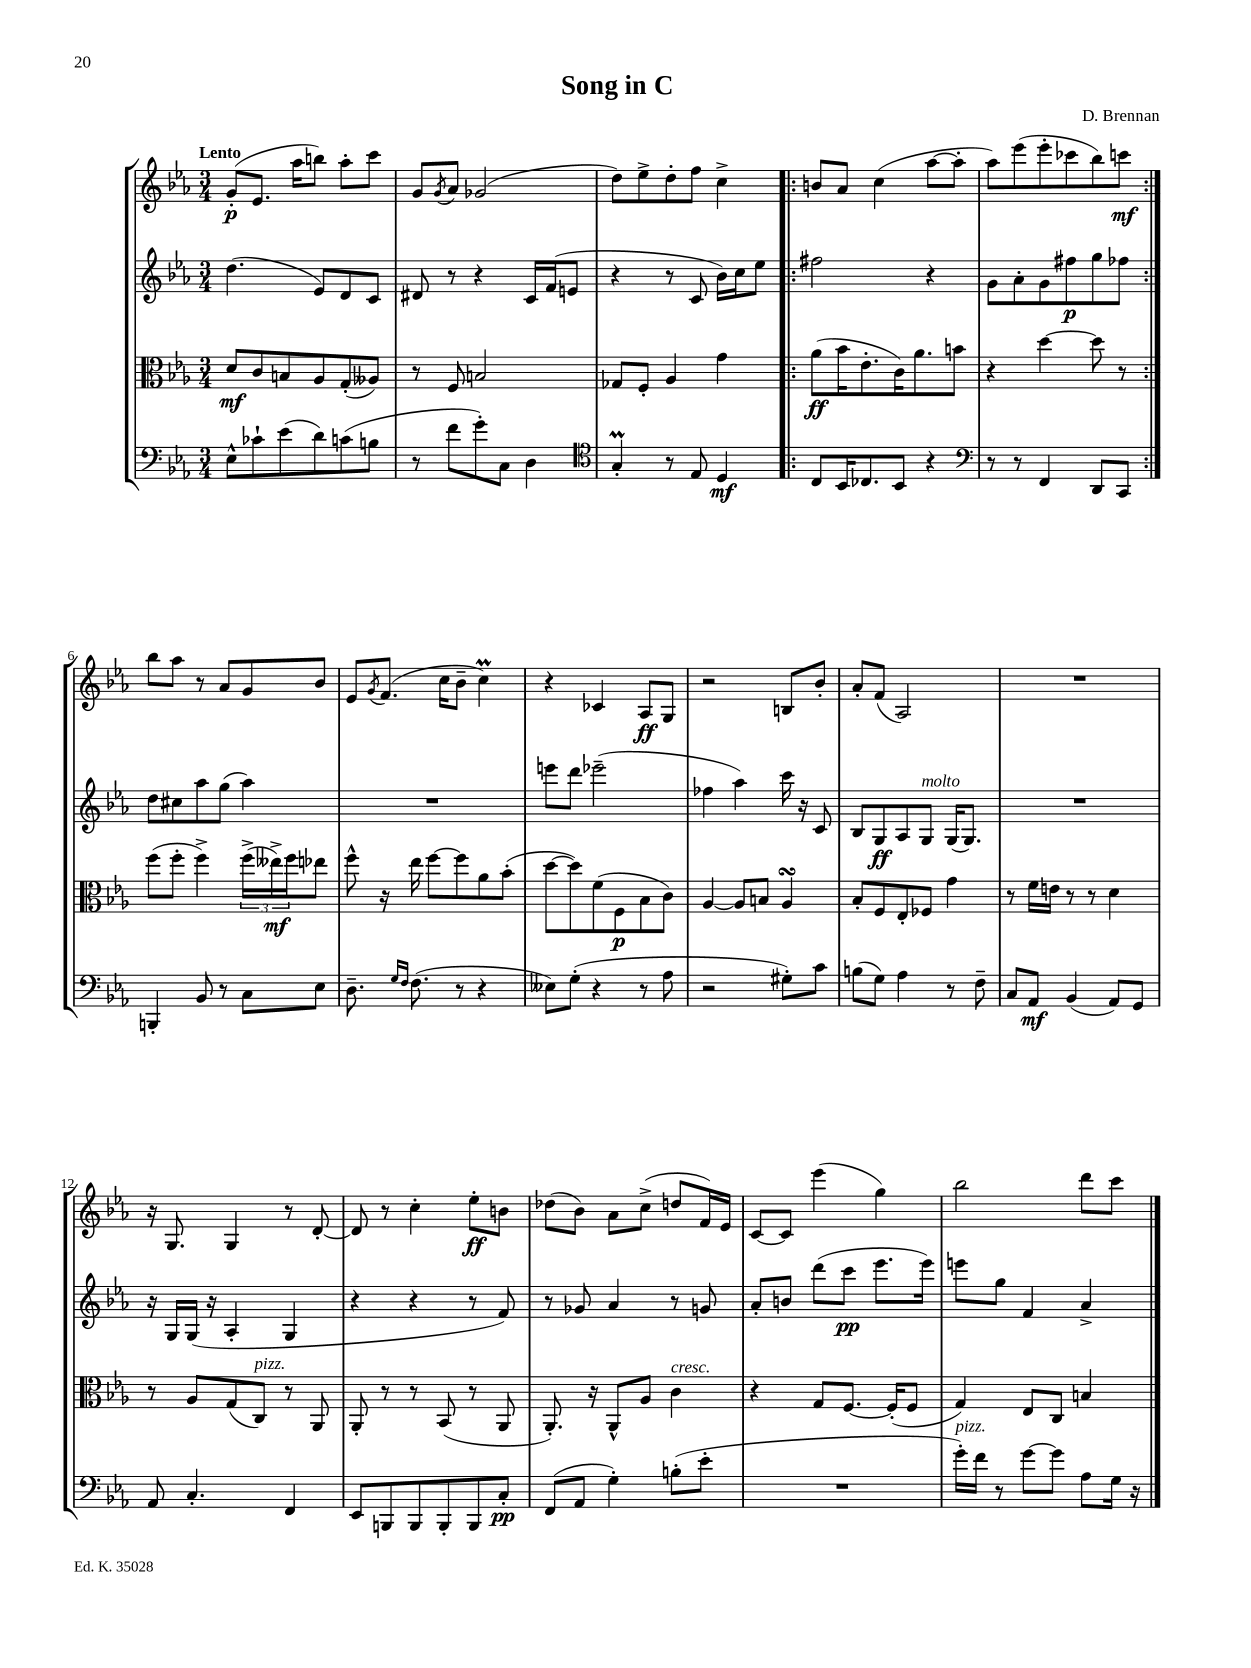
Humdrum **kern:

**kern	**kern	**kern	**kern
*staff4	*staff3	*staff2	*staff1
*clefF4	*clefC3	*clefG2	*clefG2
*k[b-e-a-]	*k[b-e-a-]	*k[b-e-a-]	*k[b-e-a-]
*M3/4	*M3/4	*M3/4	*M3/4
8E-^^	8d	(4.dd	(8g'
8c-`	8c	.	8.e-
(8e-	8B	.	.
.	.	.	16aa-
8d)	8A-	8e-)	8bb)
(8c	(8G'	8d	8aa-'
8B	8A--)	8c	8ccc
=	=	=	=
8r	8r	8d#	8g
.	.	.	8qg
8f	8F	8r	8a-
8g')	2B	4r	(2g-
8C	.	.	.
4D	.	16c	.
.	.	(16f	.
.	.	8e	.
=	=	=	=
*clefC4	*	*	*
4G'	8G-	4r	8dd)
.	8F'	.	8ee-^
8r	4A-	8r	8dd'
8E-	.	8c	8ff
4D	4g	16b-)	4cc^
.	.	16cc	.
.	.	8ee-	.
=!|:	=!|:	=!|:	=!|:
8C	(8a-	2ff#	8b
16BB-	16b-	.	8a-
8.C-	8.e-'	.	.
.	.	.	(4cc
8BB-	16c)	.	.
.	8.a-	.	.
4r	.	4r	[8aa-
.	8b	.	8aa-']
=	=	=	=
*clefF4	*	*	*
8r	4r	8g	8aa-)
8r	.	8a-'	(8eee-
4FF	[4dd	8g	8eee-'
.	.	8ff#	8ccc-
8DD	8dd]	8gg	8bb-)
8CC	8r	8ff-	8ccc
=:|!	=:|!	=:|!	=:|!
4BBB'	(8ff	8dd	8bb-
.	8ff'	8cc#	8aa-
8BB-	4ff^)	8aa-	8r
8r	.	(8gg	8a-
8C	(24ff^	4aa-)	8g
.	24ee--^)	.	.
.	24ff	.	.
8E-	8ee-	.	8b-
=	=	=	=
8.D~	8ff^^	2.r	8e-
.	.	.	8qg
.	16r	.	(8.f
16qqG	.	.	.
16qqF	.	.	.
(8.F	16ee-	.	.
.	[8ff	.	.
.	.	.	16cc
8r	8ff]	.	8b-~
4r	8a-	.	4cc)
.	(8b-'	.	.
=	=	=	=
8E--)	[8dd	8eee	4r
(8G'	8dd])	8ddd	.
4r	(8f	(2eee-~	4c-
.	8F	.	.
8r	8B-	.	8A-
8A-	8c)	.	8G
=	=	=	=
2r	[4A-	4ff-	2r
.	8A-]	4aa-)	.
.	8B	.	.
8G#')	4A-	16ccc	8B
.	.	16r	.
8c	.	8c	8b-'
=	=	=	=
(8B	8B-'	8B-	8a-'
8G)	8F	8G	(8f
4A-	8E-'	8A-	2A-)
.	8F-	8G	.
8r	4g	(16G	.
.	.	8.G)	.
8F~	.	.	.
=	=	=	=
8C	8r	2.r	2.r
8AA-	16f	.	.
.	16e	.	.
(4BB-	8r	.	.
.	8r	.	.
8AA-)	4d	.	.
8GG	.	.	.
=	=	=	=
8AA-	8r	16r	16r
.	.	16G	8.G
4.C'	8A-	(16G	.
.	.	16r	.
.	(8G	4A-'	4G
.	8C)	.	.
4FF	8r	4G	8r
.	8AA-	.	[8d'
=	=	=	=
8EE-	8AA-'	4r	8d]
8BBB	8r	.	8r
8BBB	8r	4r	4cc'
8BBB'	(8BB-	.	.
8BBB	8r	8r	8ee-'
8C'	8AA-	8f)	8b
=	=	=	=
(8FF	8.AA-')	8r	(8dd-
8AA-	.	8g-	8b-)
.	16r	.	.
4G')	8AA-^^	4a-	8a-
.	8A-	.	(8cc^
(8B'	4c	8r	8dd
8e-'	.	8g	16f)
.	.	.	16e-
=	=	=	=
2.r	4r	8a-'	[8c
.	.	8b	8c]
.	8G	(8ddd	(4eee-
.	[8.F	8ccc	.
.	.	8.eee-	4gg)
.	(16F']	.	.
.	8F	.	.
.	.	16eee-)	.
=	=	=	=
16g')	4G)	8eee	2bb-
16f	.	.	.
8r	.	8gg	.
[8g	8E-	4f	.
8g]	8C	.	.
8A-	4B	4a-^	8ddd
16G	.	.	8ccc
16r	.	.	.
==	==	==	==
*-	*-	*-	*-
